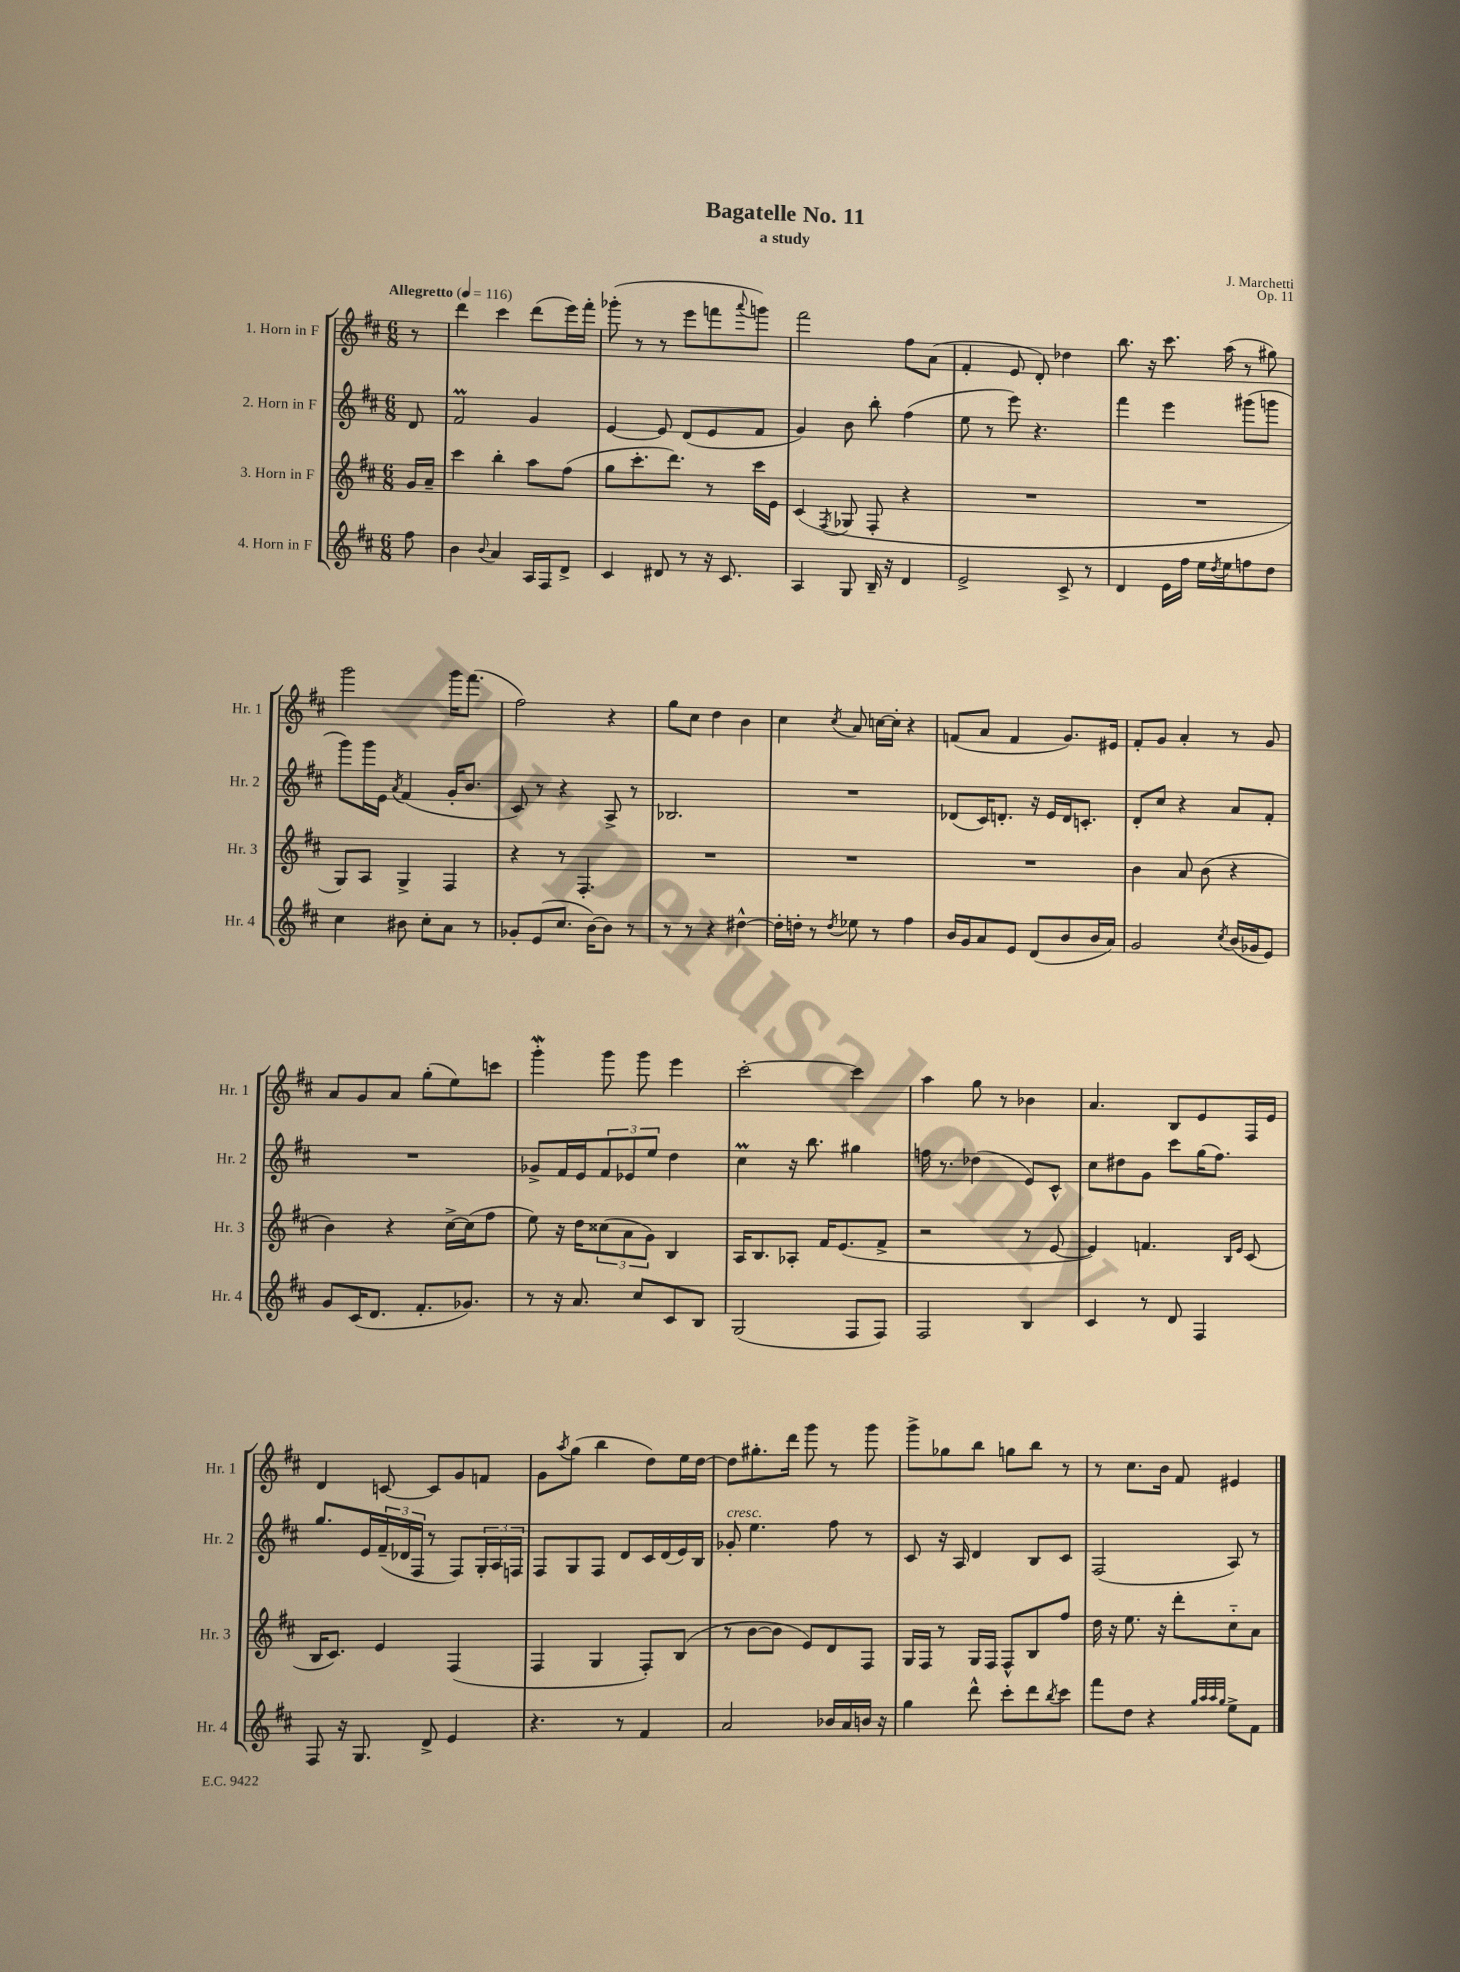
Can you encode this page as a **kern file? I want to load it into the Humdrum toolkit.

**kern	**kern	**kern	**kern
*staff4	*staff3	*staff2	*staff1
*clefG2	*clefG2	*clefG2	*clefG2
*k[f#c#]	*k[f#c#]	*k[f#c#]	*k[f#c#]
*M6/8	*M6/8	*M6/8	*M6/8
*MM116	*MM116	*MM116	*MM116
8ff#	16g	8d	8r
.	16a~	.	.
=	=	=	=
4b	4ccc#	2f#	4ddd
8qqb	.	.	.
4a	4bb'	.	4ccc#
16A	8aa	4g	(8ddd
16F#	.	.	.
8d^	(8ff#	.	16eee)
.	.	.	16fff#'
=	=	=	=
4c#	8gg	[4e	(8ggg-'
.	8.ccc#'	.	8r
8d#	.	8e]	8r
.	8.ddd)	.	.
8r	.	(8d	8eee
16r	8r	8e	8fff
8.c#	.	.	.
.	.	.	8qqaaa
.	16ccc#	8f#	8ggg)
.	16e	.	.
=	=	=	=
4A	(4c#	4g)	2fff#
.	8qF#	.	.
8G	8G-	8b	.
16B~	8F#'	8bb'	.
16r	.	.	.
4d	4r	(4ff#	8ff#
.	.	.	(8a
=	=	=	=
2e^	2.r	8ee	4f#'
.	.	8r	.
.	.	8eee)	8e
.	.	4.r	8d')
8c#^	.	.	4dd-
8r	.	.	.
=	=	=	=
4d	2.r	4fff#	8.bb
.	.	.	16r
16e	.	4eee	8.ccc#
16ff#	.	.	.
16ee	.	.	.
8qdd	.	.	.
16ee	.	.	(16aa
8ff	.	(8ggg#	8r
8dd	.	8ggg	8gg#)
=	=	=	=
4cc#	8G)	8ggg)	2ggg
.	8A	16ggg	.
.	.	16e	.
.	.	8qa	.
8b#	4G^	(4f#	.
8cc#'	.	.	.
8a	4F#	16g'	16ggg
.	.	8.b	(8.fff#
8r	.	.	.
=	=	=	=
8g-'	4r	8c#)	2ff#)
(8e	.	8r	.
8.cc#	8r	4r	.
.	4.F#'	.	.
[16b)	.	.	.
8b]	.	8A^	4r
8r	.	8r	.
=	=	=	=
8r	2.r	2.B-	8gg
8r	.	.	8cc#
4r	.	.	4dd
[4dd#^^	.	.	4b
=	=	=	=
16dd#']	2.r	2.r	4cc#
16dd'	.	.	.
8r	.	.	.
8qdd	.	.	8qcc#
8ee-	.	.	8a
8r	.	.	[16cc
.	.	.	16cc']
4ff#	.	.	4r
=	=	=	=
16b	2.r	(8d-	(8f
16g	.	.	.
8a	.	16c#)	8a
.	.	8.d'	.
8e	.	.	4f
(8d	.	16r	.
.	.	16e	.
8b	.	16d	8.g)
.	.	8.c'	.
16b	.	.	.
16a)	.	.	16e#
=	=	=	=
2g	4b	8d'	8f#'
.	.	8cc#	8g
.	8a	4r	4a'
.	(8b	.	.
8qcc#	.	.	.
(16b	4r	8a	8r
16g-	.	.	.
8e)	.	8f#'	8g
=	=	=	=
8g	4b)	2.r	8a
(16c#	.	.	8g
8.d	.	.	.
.	4r	.	8a
8.f#'	.	.	(8gg'
.	[16cc#^	.	8ee)
8.g-)	(16cc#]	.	.
.	8ff#	.	8ccc
=	=	=	=
8r	8ee)	8g-^	4ggg'
16r	16r	16f#	.
8.a	16dd	16e	.
.	(12cc##	12f#	8ggg
.	12a	12e-	.
8cc#	.	.	8ggg
.	12g)	12ee	.
8c#	4B	4dd	4eee
8B	.	.	.
=	=	=	=
(2G	16A	4cc#	[2ccc#'
.	8.B	.	.
.	8A-'	16r	.
.	.	8.bb	.
.	16f#	.	.
.	(8.e	.	.
8F#	.	4gg#	4ccc#]
8F#)	8f#^	.	.
=	=	=	=
2F#	2r	16ff	4aa
.	.	8.r	.
.	.	(4dd-	8gg
.	.	.	8r
4B	8r	8e)	4b-
.	[8e	8c#^^	.
=	=	=	=
4c#	4e])	8cc#	4.a
.	.	8dd#	.
8r	4.f	8g	.
8d	.	8ccc#	8B
4F#	.	(16gg	8e
.	.	8.ff#)	.
.	16qqB	.	.
.	16qqe	.	.
.	(8c#	.	16F#
.	.	.	16e
=	=	=	=
8F#	16B	8.gg	4d
.	8.c#)	.	.
16r	.	.	.
8.G	.	16e	.
.	4e	(24f#~	[8c
.	.	24d-	.
.	.	24F#	.
8d^	.	8r	8c]
4e	(4F#	8F#)	8g
.	.	24G'	8f
.	.	24A	.
.	.	24F	.
=	=	=	=
4.r	4F#	8F#	8g
.	.	.	8qaa
.	.	8G	(8gg
.	4G	8F#	4bb
8r	.	8d	.
4f#	8F#')	16c#	8dd)
.	.	(16d	.
.	(8B	16e)	16ee
.	.	16B	[16dd
=	=	=	=
2a	8r	8g-'	8dd]
.	[8b	4.ee	8.gg#'
.	8b]	.	.
.	.	.	16ddd
.	8e)	.	8ggg
16b-	8d	8ff#	8r
16a	.	.	.
16b	8F#	8r	8ggg
16r	.	.	.
=	=	=	=
4gg	16G	8c#	8ggg^
.	16F#	.	.
.	8r	16r	8gg-
.	.	16A	.
8ddd^^	16G	4d	8bb
.	16F#	.	.
8ccc#'	8F#^^	.	8gg
8ddd	8B	8B	8bb
8qbb	.	.	.
8ccc#	8ff#	8c#	8r
=	=	=	=
8fff#	16dd	(2F#	8r
.	16r	.	.
8dd	8.ee	.	8.cc#
4r	.	.	.
.	16r	.	16b
.	8ddd'	.	8f#
32qqgg	.	.	.
32qqaa	.	.	.
32qqaa	.	.	.
32qqgg	.	.	.
8ee^	8cc#'~	8A)	4e#
8f#	8a	8r	.
==	==	==	==
*-	*-	*-	*-
